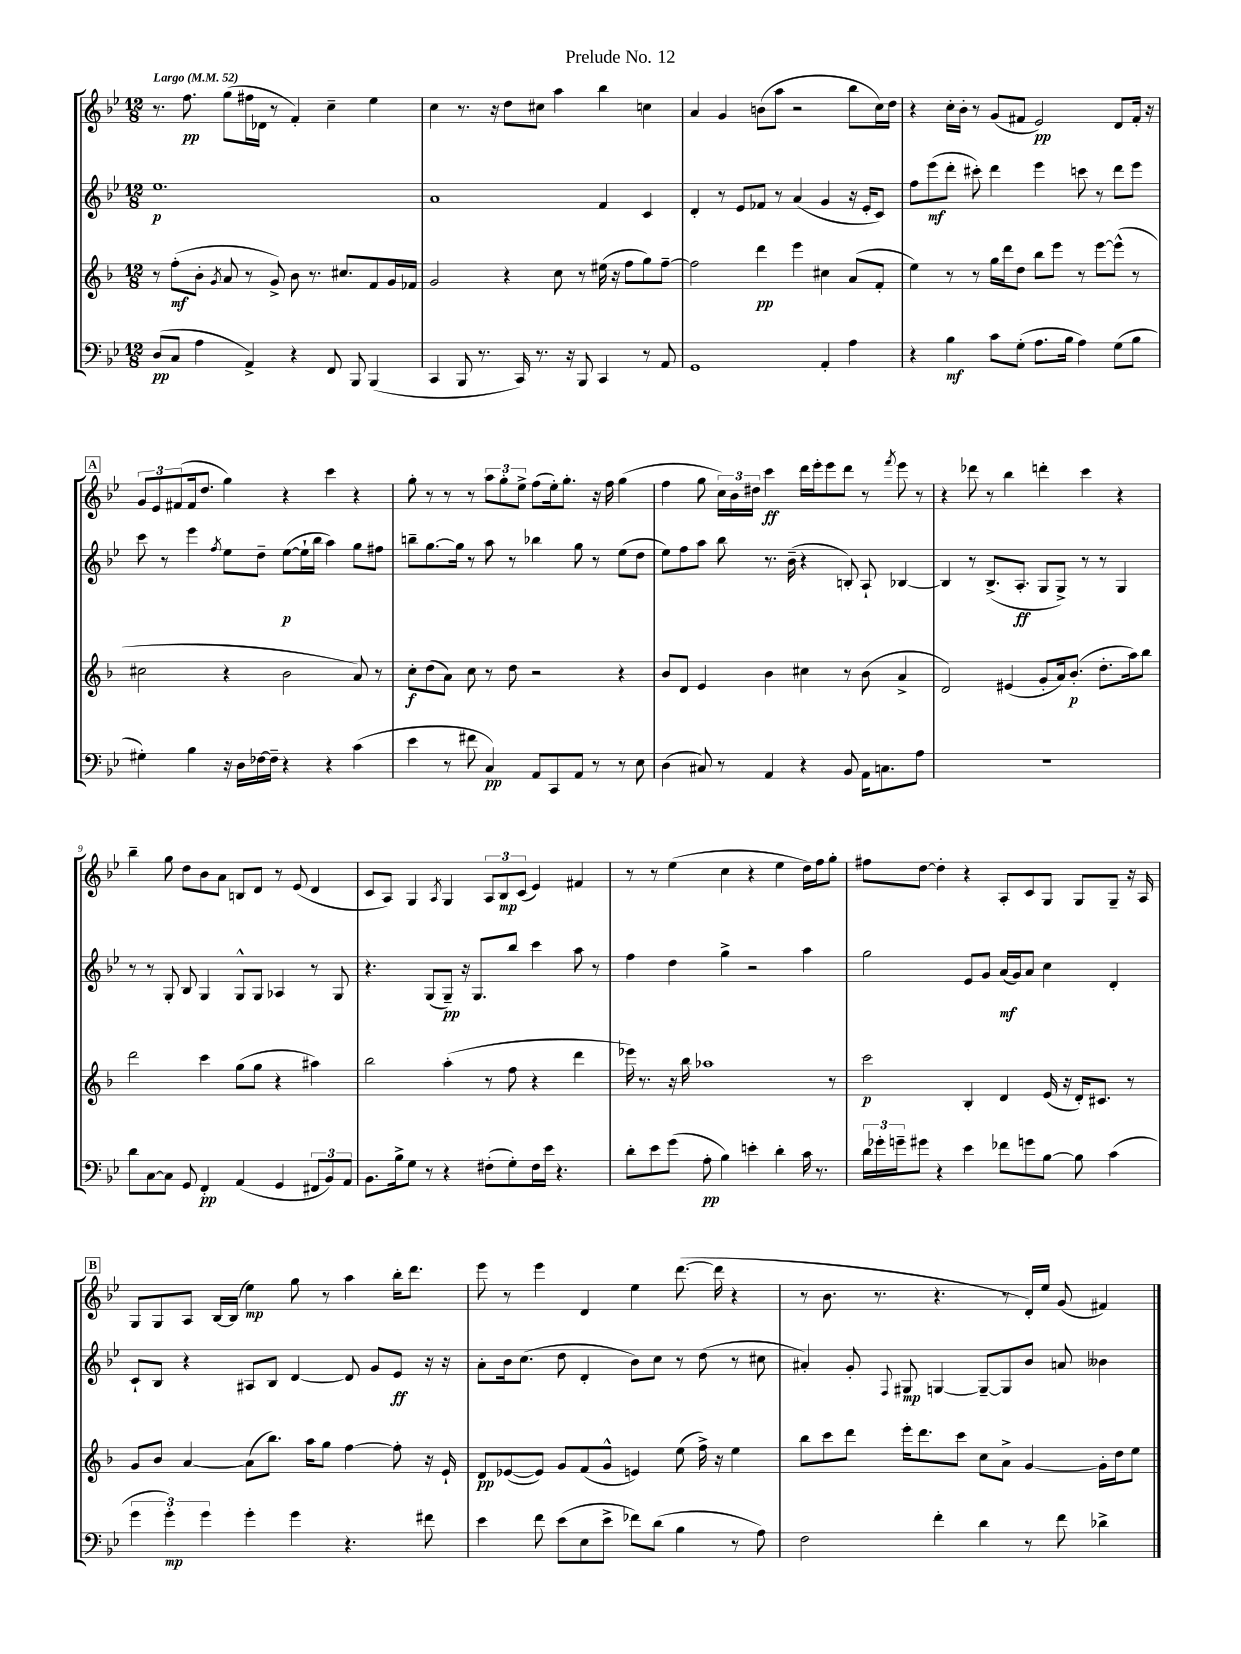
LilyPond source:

\header { title = "Prelude No. 12" }
<<
\new StaffGroup <<
\new Staff = "s0" {
    \clef treble \key bes \major \numericTimeSignature \time 12/8 \tempo "Largo" 4 = 52
    r8. f''8.\pp g''8( fis''16 des'16 r8 f'4-.) c''4-- ees''4 |
    c''4 r8. r16 d''8 cis''8 a''4 bes''4 c''4 |
    a'4 g'4 b'8( a''8 r2 bes''8 c''16) d''16 |
    r4 c''16-. bes'16-. r8 g'8( fis'8 ees'2\pp) d'8 fis'16-. r16 |
    \mark \markup { \box "A" } \tuplet 3/2 { g'8 ees'8 fis'8( } fis'16 d''8. g''4) r4 c'''4 r4 |
    g''8-. r8 r8 r8 \tuplet 3/2 { a''8 g''8-. ees''8-> } f''8( ees''16-.) g''8.-. r16 f''16 g''4( |
    f''4 g''8 \tuplet 3/2 { c''16) bes'16 dis''16 } c'''4\ff d'''16 ees'''16-. ees'''8 d'''8 r8 \acciaccatura { f'''8 } ees'''8 r8 |
    r4 des'''8 r8 bes''4 d'''4-. c'''4 r4 |
    bes''4-- g''8 d''8 bes'8 a'8 b8 d'8 r8 ees'8( d'4 |
    c'8 a8) g4 \acciaccatura { a8 } g4 \tuplet 3/2 { a8 bes8\mp c'8( } ees'4) fis'4 |
    r8 r8 ees''4( c''4 r4 ees''4 d''16) f''16 g''8-. |
    fis''8 d''8~ d''4-. r4 a8-. c'8 g8 g8 g8-- r16 a16 |
    \mark \markup { \box "B" } g8 g8 a8 bes16~ bes16( ees''4\mp) g''8 r8 a''4 bes''16-. d'''8. |
    ees'''8 r8 ees'''4 d'4 ees''4 d'''8.~( d'''16 r4 |
    r8 bes'8. r8. r4. r8 d'16-.) ees''16 g'8( fis'4) \bar "|." |
}
\new Staff = "s1" {
    \clef treble \key bes \major \numericTimeSignature \time 12/8
    ees''1.\p |
    a'1 f'4 c'4 |
    d'4-. r8 ees'8 fes'8 r8 a'4( g'4 r16 ees'16-. c'8) |
    f''8 ees'''8\mf( d'''8-. cis'''8-.) d'''4 ees'''4 c'''8 r8 d'''8 ees'''8 |
    \mark \markup { \box "A" } c'''8 r8 ees'''4 \acciaccatura { f''8 } ees''8 d''8-- ees''8~\p( ees''16-! bes''16 a''4) g''8 fis''8 |
    b''8-- g''8.~ g''16 r8 a''8 r8 bes''4 g''8 r8 ees''8( d''8 |
    ees''8) f''8 a''8 bes''8 r8. bes'16--( r4 b8-.) a8-! bes4~ |
    bes4 r8 bes8.->( a8.-.\ff g8 g8->) r8 r8 g4 |
    r8 r8 g8-. bes8 g4 g8-^ g8 aes4 r8 g8 |
    r4. g8( g8--\pp) r16 g8. bes''8 c'''4 a''8 r8 |
    f''4 d''4 g''4-> r2 a''4 |
    g''2 ees'8 g'8 a'16\mf( g'16) a'8 c''4 d'4-. |
    \mark \markup { \box "B" } c'8-! bes8 r4 ais8 bes8 d'4~ d'8 g'8 ees'8\ff r16 r16 |
    a'8-. bes'16 c''8.( d''8 d'4-. bes'8) c''8 r8 d''8( r8 cis''8 |
    ais'4-.) g'8-. \appoggiatura { f8 } gis8\mp g4~ g8~-- g8 bes'8 a'8 beses'4 \bar "|." |
}
\new Staff = "s2" {
    \clef treble \key f \major \numericTimeSignature \time 12/8
    r8 f''8-.\mf( bes'8-. \acciaccatura { g'8 } a'8 r8 g'8->) bes'8 r8. cis''8. f'8 g'16 fes'16 |
    g'2 r4 c''8 r8 eis''16( r16 f''8 g''8) f''8~-- |
    f''2 d'''4\pp e'''4 cis''4 a'8( f'8-. |
    e''4) r8 r8 g''16 d'''16 d''8 bes''8 e'''8 r8 e'''8~ e'''8-^( r8 |
    \mark \markup { \box "A" } cis''2 r4 bes'2 a'8) r8 |
    c''8-.\f d''8( a'8) c''8 r8 d''8 r2 r4 |
    bes'8 d'8 e'4 bes'4 cis''4 r8 bes'8( a'4-> |
    d'2) eis'4( g'8-. a'16) bes'8.-.\p( d''8.-. a''16) bes''8 |
    d'''2 c'''4 g''8( g''8 r4 ais''4) |
    bes''2 a''4-.( r8 f''8 r4 d'''4 |
    ees'''16) r8. r16 bes''16 aes''1 r8 |
    c'''2\p bes4-. d'4 e'16( r16 d'16-.) cis'8. r8 |
    \mark \markup { \box "B" } g'8 bes'8 a'4~ a'8( bes''8.) a''16 g''8 f''4~ f''8-. r16 e'16-! |
    d'8\pp ees'8~( ees'8) g'8 f'8( g'8-^ e'4) e''8( f''16->) r16 e''4 |
    bes''8 c'''8 d'''8 e'''16-. d'''8. c'''8 c''8 a'8-> g'4~ g'16-. d''16 e''8 \bar "|." |
}
\new Staff = "s3" {
    \clef bass \key bes \major \numericTimeSignature \time 12/8
    d8\pp( c8 a4 a,4->) r4 f,8 bes,,8 bes,,4( |
    c,4 bes,,8 r8. c,16) r8. r16 bes,,8 c,4 r8 a,8 |
    g,1 a,4-. a4 |
    r4 bes4\mf c'8 g8-.( a8. bes16 a4) g8( bes8 |
    \mark \markup { \box "A" } gis4-.) bes4 r16 d16 fes16~ fes16-- r4 r4 c'4( |
    ees'4 r8 fis'8 c4\pp) a,8 c,8 a,8 r8 r8 ees8 |
    d4( cis8) r8 a,4 r4 bes,8 a,16 c8. a8 |
    R1. |
    d'8 c8~ c8 g,8 f,4-.\pp a,4( g,4 \tuplet 3/2 { fis,8 bes,8) a,8 } |
    bes,8. bes16-> g8 r8 r4 fis8-.( g8-.) fis16 ees'16 r4. |
    d'8-. ees'8 g'8( a8-.\pp bes4) e'4-. d'4-. c'16 r8. |
    \tuplet 3/2 { d'16 ges'16-. g'16-- } gis'8 r4 ees'4 fes'8 g'8 bes8~ bes8 c'4( |
    \mark \markup { \box "B" } \tuplet 3/2 { g'4 g'4-.\mp) g'4 } g'4-. g'4 r4. fis'8 |
    ees'4 f'8 ees'8( ees8 ees'8-> fes'8) d'8( bes4 r8 a8) |
    f2 f'4-. d'4 r8 f'8 des'4-> \bar "|." |
}
>>
>>
